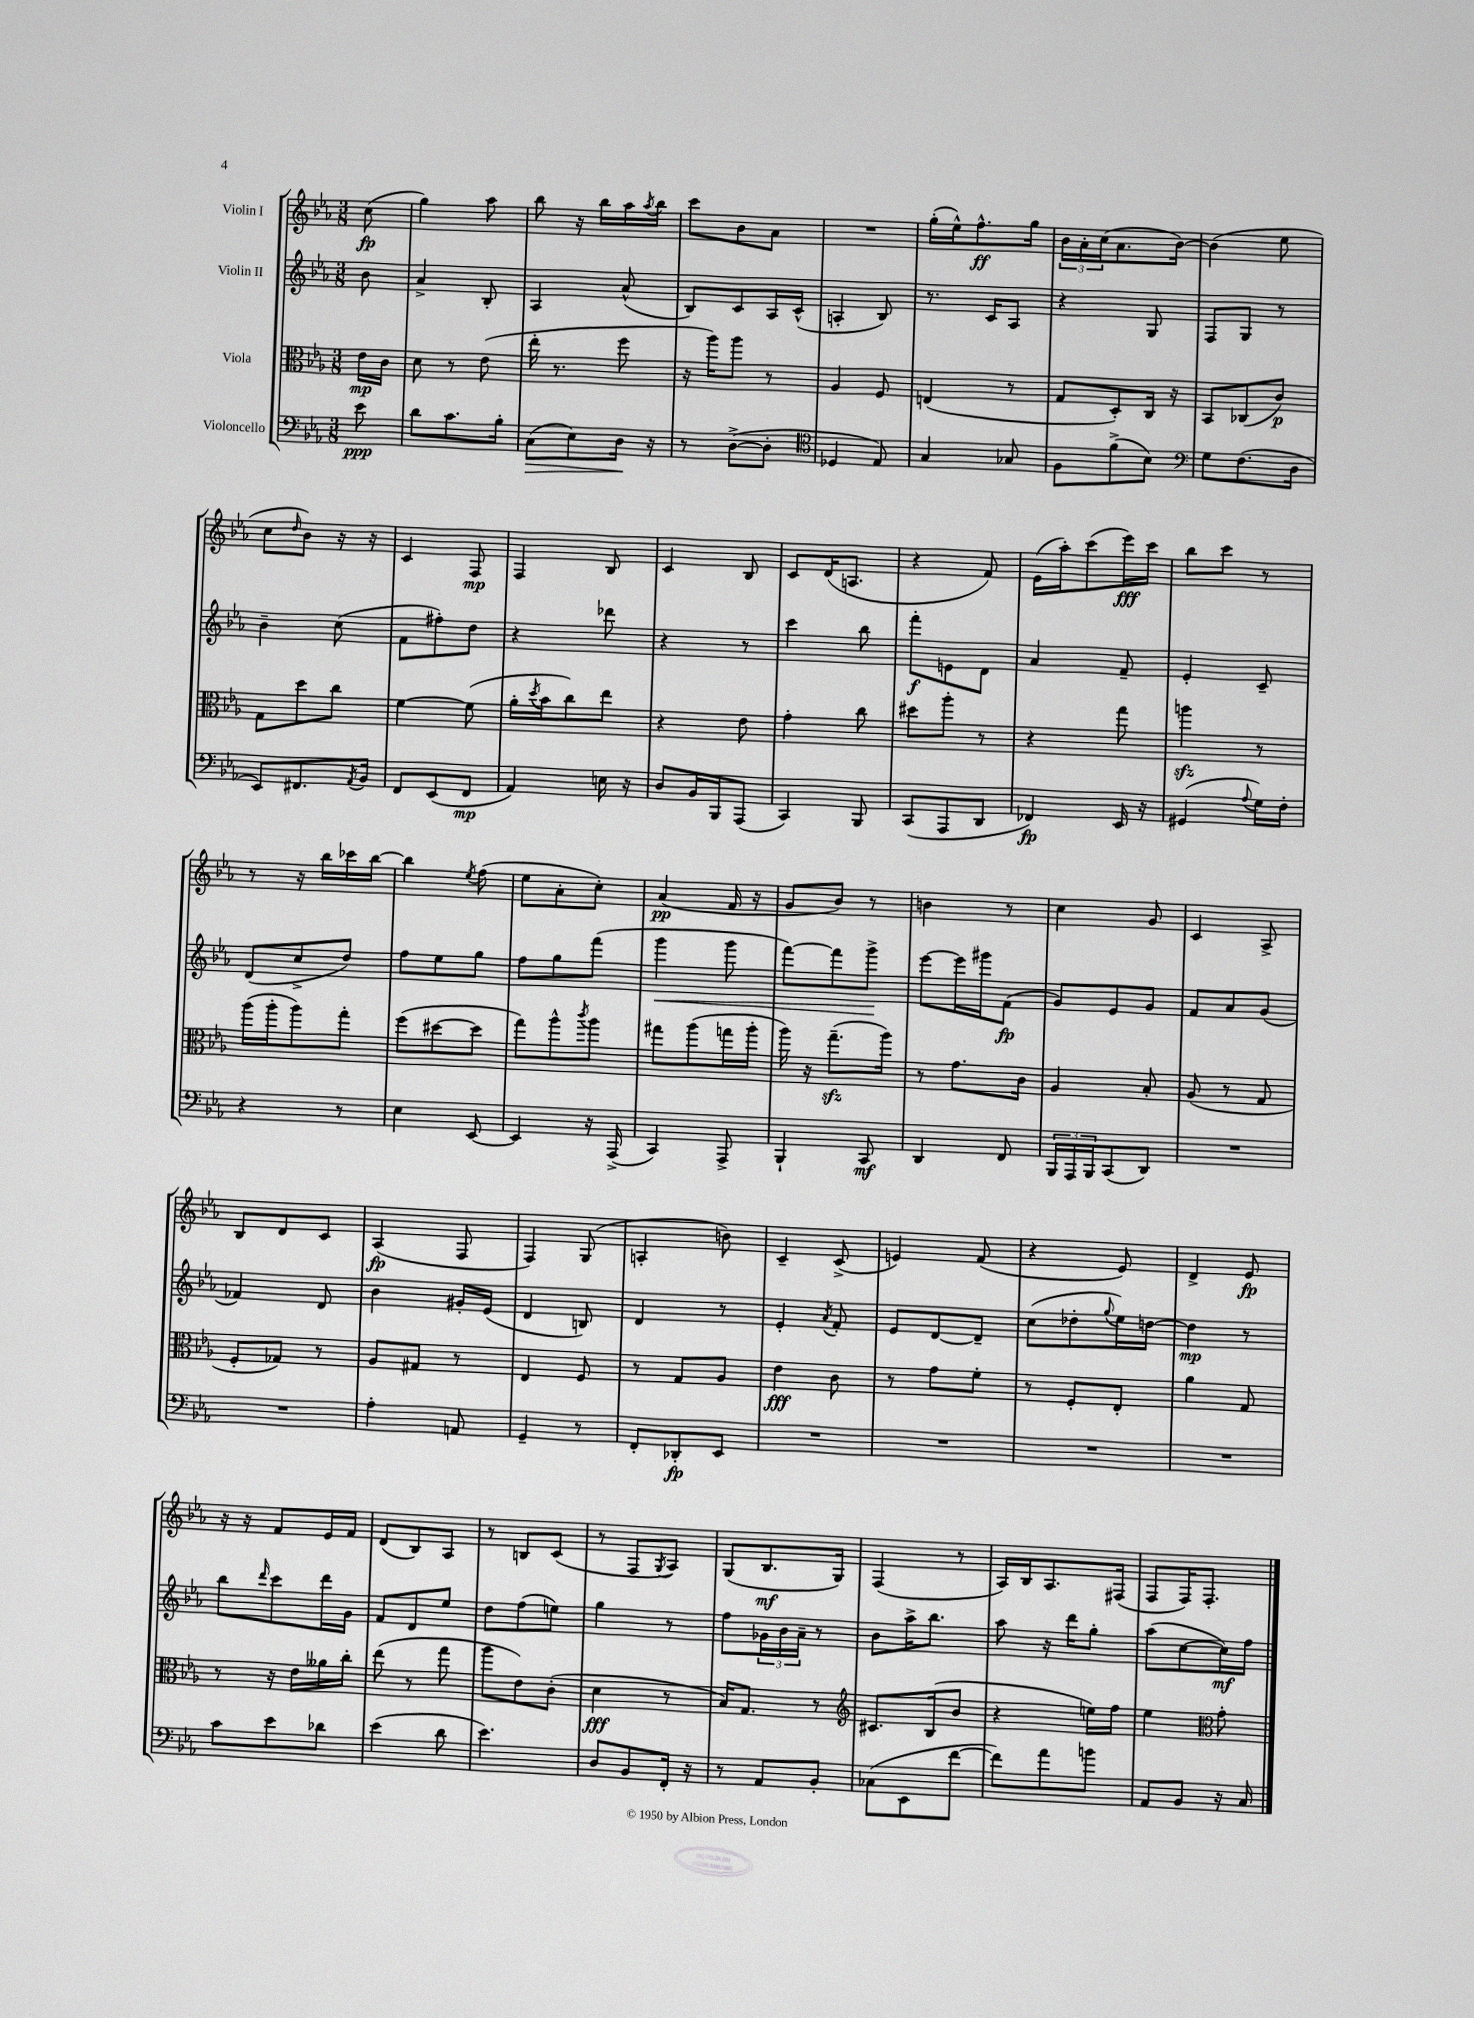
<<
\new StaffGroup <<
\new Staff = "s0" \with { instrumentName = "Violin I" } {
    \clef treble \key ees \major \numericTimeSignature \time 3/8 \partial 8
    c''8\fp( |
    g''4) aes''8 |
    bes''8 r16 bes''16 aes''16 \acciaccatura { aes''8 } bes''16 |
    c'''8 bes'8 aes'8 |
    R4. |
    g''16-.( ees''16-^) f''8.-^\ff g''16 |
    \tuplet 3/2 { bes'16 aes'16-. c''16( } aes'8. bes'16~) |
    bes'4( ees''8 |
    c''8 \grace { d''16 } bes'8) r16 r16 |
    c'4 f8\mp |
    f4 bes8 |
    c'4 bes8 |
    c'8 d'16( a8. |
    r4 f'8) |
    ees'16( aes''16-.) c'''8( ees'''16\fff) c'''16 |
    bes''8 c'''8 r8 |
    r8 r16 bes''16 ces'''16 bes''16~ |
    bes''4 \acciaccatura { ees''8 } f''8( |
    ees''8 aes'8-. c''8-.) |
    aes'4\pp( f'16 r16 |
    g'8 bes'8) r8 |
    b'4 r8 |
    c''4 g'8 |
    c'4 aes8-> |
    bes8 d'8 c'8 |
    aes4\fp( f8 |
    f4) g8( |
    a4-. b'8) |
    c'4-- c'8->( |
    e'4) f'8( |
    r4 ees'8) |
    d'4-> ees'8\fp |
    r16 r16 f'8 ees'16 f'16 |
    d'8( bes8) aes8 |
    r8 b8 c'8( |
    r8 f8 \acciaccatura { g8 } aes8) |
    g8( bes8.\mf g16) |
    f4( r8 |
    aes16) bes16 aes8. fis16( |
    f8 f16) f8.-. \bar "|." |
}
\new Staff = "s1" \with { instrumentName = "Violin II" } {
    \clef treble \key ees \major \numericTimeSignature \time 3/8 \partial 8
    bes'8 |
    aes'4-> bes8-. |
    aes4 aes'8-^( |
    bes8) c'8 aes16 c'16-^( |
    a4-. bes8) |
    r8. c'16 aes8 |
    r4 g8 |
    f8 g8 r8 |
    bes'4-- c''8( |
    f'8 fis''8-.) d''8 |
    r4 des'''8 |
    r4 r8 |
    c'''4 bes''8 |
    f'''8-.\f e'8 d'8 |
    aes'4 f'8-- |
    ees'4-. c'8-- |
    d'8( c''8-> d''8) |
    f''8 ees''8 g''8 |
    f''8 g''8 f'''8( |
    g'''4\< g'''8 |
    f'''8~) f'''8 g'''8->\! |
    ees'''8~ ees'''16 gis'''16 f'8\fp( |
    g'8) ees'8 g'8 |
    f'8 aes'8 g'8( |
    fes'4) d'8 |
    bes'4 gis'16-. ees'16( |
    d'4 b8) |
    d'4 r8 |
    ees'4-. \acciaccatura { aes'8 } f'8-. |
    ees'8 d'8~ d'8-- |
    c''8( des''8-. \appoggiatura { g''8 } ees''16) d''16~ |
    d''4\mp r8 |
    bes''8 \grace { d'''16 } c'''8 d'''16 g'16 |
    f'8 d'8 ees''8 |
    d''8 f''8( e''8) |
    g''4 r8 |
    f''8 \tuplet 3/2 { ges'16 bes'16 aes'16-- } r8 |
    bes'8 aes''16-> bes''8. |
    aes''8 r16 d'''16 g''8-. |
    aes''8( c''8~ c''16\mf) f''16 \bar "|." |
}
\new Staff = "s2" \with { instrumentName = "Viola" } {
    \clef alto \key ees \major \numericTimeSignature \time 3/8 \partial 8
    ees'16\mp c'16 |
    d'8 r8 ees'8( |
    ees''16-. r8. f''8 |
    r16 aes''16) aes''8 r8 |
    aes4 f8 |
    e4( r8 |
    g8 d8-.) c16 r16 |
    bes,8 ces8( c'8\p) |
    g8 d''8 c''8 |
    f'4~ f'8( |
    aes'16-. \acciaccatura { d''8 } bes'16 c''8) ees''8 |
    r4 ees'8 |
    g'4-. c''8 |
    dis''8 aes''8-. r8 |
    r4 g''8 |
    a''4\sfz r8 |
    aes''16( aes''16-. aes''8) g''8-. |
    f''8( dis''8~ dis''8 |
    g''8) aes''8-^ \acciaccatura { c'''8 } aes''8 |
    gis''8 aes''8( g''16 aes''16-. |
    aes''16) r16 g''8.--\sfz( aes''16) |
    r8 g'8. c'16 |
    aes4 bes8-. |
    aes8( r8 g8 |
    f8-. ges8) r8 |
    aes8 gis8 r8 |
    ees4 f8 |
    r8 g8 aes8 |
    ees'4\fff c'8 |
    r8 g'8 f'8-. |
    r8 f8-. ees8-. |
    aes'4 g8 |
    r8 r16 ees'16 aeses'16 c''16-. |
    ees''8( r8 g''8 |
    aes''8 ees'8) c'8-.( |
    d'4\fff r8 |
    bes16) g8. r8 |
    \clef treble cis'8. bes16( bes'8 |
    r4 e''16) f''16 |
    ees''4 \clef alto g'8-. \bar "|." |
}
\new Staff = "s3" \with { instrumentName = "Violoncello" } {
    \clef bass \key ees \major \numericTimeSignature \time 3/8 \partial 8
    ees'8\ppp |
    d'8 c'8. bes16-. |
    c8\>( ees8) d16\! r16 |
    r8 d8~->( d8-. |
    \clef tenor des4 ees8) |
    g4 ges8 |
    f8 f'8->( bes8) |
    \clef bass g8 f8.( d16 |
    ees,8) fis,8. \acciaccatura { aes,8 } bes,16 |
    f,8 ees,8( f,8\mp |
    aes,4) e16 r16 |
    d8 bes,16 bes,,16 aes,,8( |
    c,4) bes,,8 |
    c,8( aes,,8 d,8 |
    fes,4\fp) ees,16 r16 |
    gis,4( \appoggiatura { aes8 } g16) f16-. |
    r4 r8 |
    ees4 ees,8~ |
    ees,4 r16 aes,,16->( |
    c,4) aes,,8-> |
    bes,,4-! c,8\mf |
    d,4 f,8 |
    \tuplet 3/2 { bes,,16 aes,,16 bes,,16 } c,8( d,8) |
    R4. |
    R4. |
    aes4-. a,8 |
    g,4-- r8 |
    f,8-. des,8-.\fp ees,8 |
    R4. |
    R4. |
    R4. |
    R4. |
    c'8 ees'8 des'8 |
    ees'4( d'8 |
    ees'4.) |
    d8 bes,8 f,16-. r16 |
    r8 aes,8 bes,8-. |
    ces8( ees,8 f'8~ |
    f'8) aes'8 b'8 |
    aes,8 bes,8 r16 c16 \bar "|." |
}
>>
>>
\layout { \context { \Score \remove "Bar_number_engraver" } }
